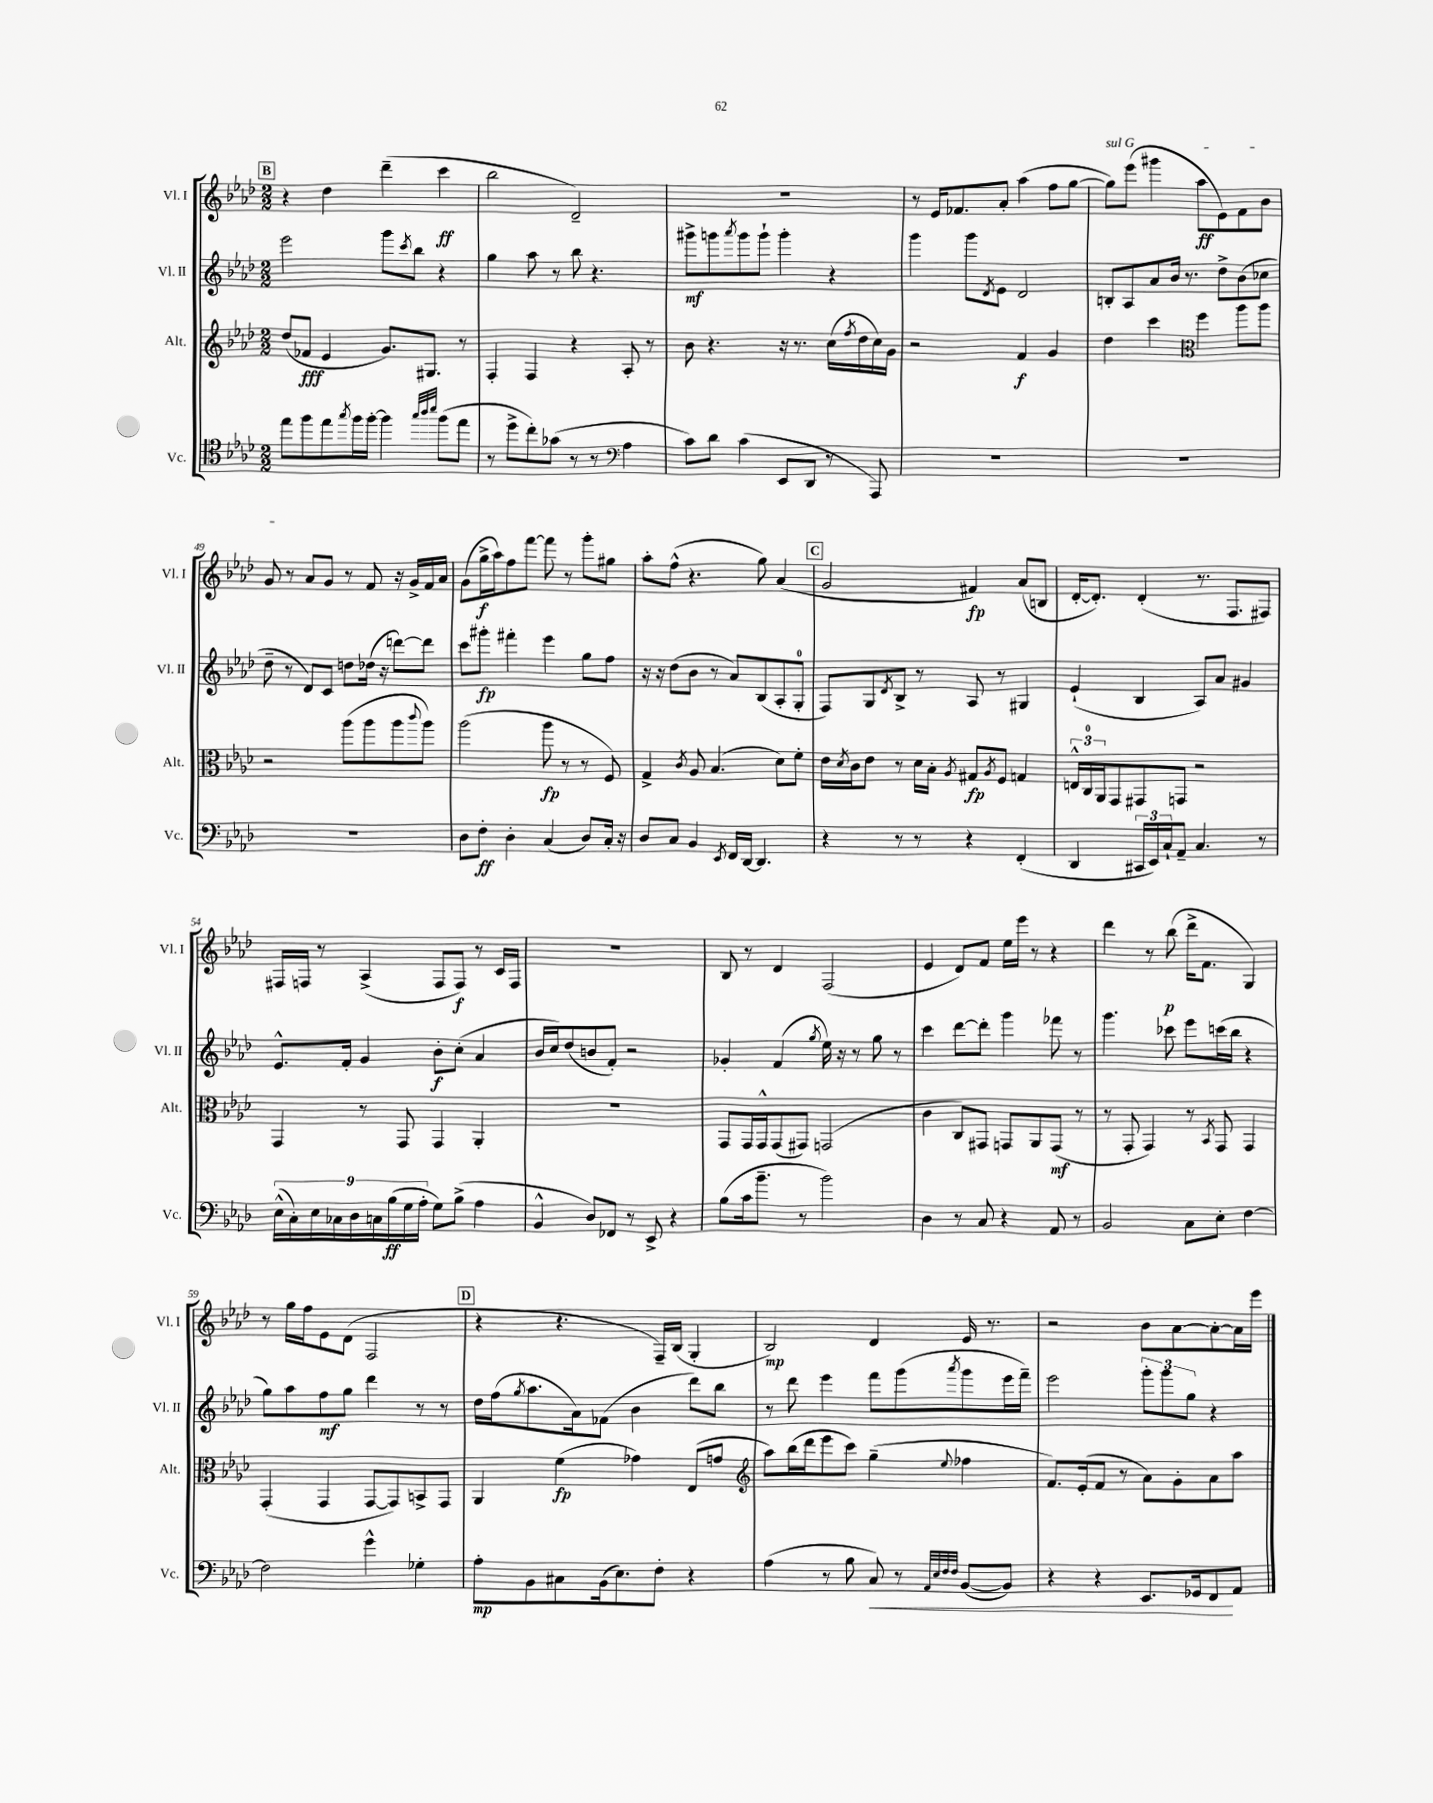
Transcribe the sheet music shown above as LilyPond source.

<<
\new StaffGroup <<
\new Staff = "s0" \with { instrumentName = "Vl. I" shortInstrumentName = "Vl. I" } {
    \clef treble \key aes \major \numericTimeSignature \time 2/2
    \mark \markup { \box "B" } r4 des''4 des'''4--( c'''4\ff |
    bes''2 des'2--) |
    R1 |
    r8 ees'16 fes'8. aes'8-. aes''4( f''8 g''8~ |
    \once \override TextSpanner.bound-details.left.text = \markup { \italic "sul G" } g''8\startTextSpan) ees'''8( gis'''4 aes''8\ff ees'8) f'8 bes'8 |
    g'8\stopTextSpan r8 aes'8 g'8 r8 f'8 r16 g'16-> f'16 aes'16 |
    g'8( g''16->\f aes''16) f''8 f'''8~ f'''8 r8 g'''8-. gis''8 |
    aes''8-. f''8-^( r4. g''8) aes'4( |
    \mark \markup { \box "C" } g'2 fis'4\fp) aes'8( b8 |
    des'16~-. des'8.-.) des'4-.( r8. f8. fis8) |
    fis16 f16 r8 aes4->( f8 f8\f) r8 c'16 f16 |
    R1 |
    bes8 r8 des'4 f2( |
    ees'4 des'8) f'8 ees''16 ees'''16 r8 r4 |
    des'''4 r8 bes''8\p( des'''16-> f'8. g4) |
    r8 g''16 f''16 ees'8 des'8( f2 |
    \mark \markup { \box "D" } r4 r4. f16--) bes16( g4-. |
    bes2\mp) des'4 ees'16 r8. |
    r2 bes'8 aes'8~ aes'8~-. aes'16 ees'''16 \bar "|." |
}
\new Staff = "s1" \with { instrumentName = "Vl. II" shortInstrumentName = "Vl. II" } {
    \clef treble \key aes \major \numericTimeSignature \time 2/2
    \mark \markup { \box "B" } ees'''2 g'''8 \acciaccatura { c'''8 } bes''8 r4 |
    g''4 aes''8 r8 bes''8 r4. |
    gis'''8->\mf g'''8 \acciaccatura { aes'''8 } g'''8 g'''8-! g'''4-. r4 |
    g'''4 g'''8 \acciaccatura { des'8 } ees'8 des'2 |
    b8-. aes8 aes'8 bes'16 r8. des''8-> bes'8( ces''8 |
    des''8-- r8 des'8) c'8 d''8 des''16( r16 d'''8~) d'''8 |
    c'''8 gis'''8-.\fp fis'''4-. ees'''4 g''8 f''8 |
    r16 r16 des''8( bes'8 r8 aes'8) bes8( aes8-. g8-0-. |
    \mark \markup { \box "C" } f8) g8 \acciaccatura { des'8 } bes8-> r8 aes8 r8 gis4 |
    ees'4-!( bes4 aes8) aes'8 gis'4 |
    ees'8.-^ f'16-. g'4 bes'8-.\f c''8-.( aes'4 |
    bes'16 c''16) des''8( b'8 f'8-.) r2 |
    ges'4-. f'4( \acciaccatura { g''8 } ees''16) r16 r8 g''8 r8 |
    c'''4 des'''8~ des'''8-. g'''4 fes'''8 r8 |
    g'''4. ces'''8 ees'''8 c'''16( bes''16 r4 |
    g''8) aes''8 f''8\mf g''8 des'''4 r8 r8 |
    \mark \markup { \box "D" } des''16 f''16( \acciaccatura { g''8 } aes''8. aes'16) fes'8( bes'4 des'''8) bes''8 |
    r8 des'''8 ees'''4 f'''8 g'''8( \acciaccatura { aes'''8 } g'''8 ees'''16 f'''16--) |
    ees'''2 \tuplet 3/2 { g'''8-. g'''8 g''8 } r4 \bar "|." |
}
\new Staff = "s2" \with { instrumentName = "Alt." shortInstrumentName = "Alt." } {
    \clef treble \key aes \major \numericTimeSignature \time 2/2
    \mark \markup { \box "B" } des''8( fes'8\fff ees'4 g'8.) gis8. r8 |
    f4-. f4 r4 aes8-. r8 |
    bes'8 r4. r16 r8. c''16( \acciaccatura { f''8 } des''16 c''16) g'16 |
    r2 f'4\f g'4 |
    des''4 c'''4 \clef alto f''4 aes''8 aes''8 |
    r2 aes''8( aes''8 aes''8 \appoggiatura { c'''8 } aes''8) |
    aes''2( aes''8\fp r8 r8 f8) |
    g4-> \acciaccatura { c'8 } aes8 bes4.( des'8) f'8-. |
    \mark \markup { \box "C" } ees'16 \acciaccatura { des'8 } c'16 ees'8 r8 des'16 bes16-. \acciaccatura { aes8 } gis8\fp \acciaccatura { aes8 } f8 g4 |
    \tuplet 3/2 { e16-^ c16-0 aes,16 } g,8 gis,8 g,8 r2 |
    g,4 r8 g,8 g,4 aes,4-. |
    R1 |
    g,8 g,16 g,16-^ g,8( gis,8) g,2( |
    c'4 c8) gis,8 g,8 aes,8 g,8\mf( r8 |
    r8 g,8-. g,4) r8 \acciaccatura { bes,8 } g,8 g,4 |
    g,4-.( g,4 g,8~ g,8) b,8-> g,8 |
    \mark \markup { \box "D" } aes,4 f'4\fp( ges'4) ees8( g'8 |
    \clef treble aes''8) bes''16( des'''16 ees'''8 c'''8) g''4--( \appoggiatura { ees''8 } fes''4 |
    f'8.) ees'16-.( f'8 r8 aes'8) g'8-. aes'8 aes''8 \bar "|." |
}
\new Staff = "s3" \with { instrumentName = "Vc." shortInstrumentName = "Vc." } {
    \clef tenor \key aes \major \numericTimeSignature \time 2/2
    \mark \markup { \box "B" } ees''8 f''8 ees''8 \acciaccatura { g''8 } f''16 f''16~-. f''4 \grace { g''32 aes''32 bes''32 } f''8( ees''8 |
    r8 des''8-> c''8-.) ges'8( r8 r8 \clef bass aes4 |
    c'8) des'8 c'4( ees,8 des,8 r8 aes,,8) |
    R1 |
    R1 |
    R1 |
    des8 f8-.\ff des4-. c4( des8) c16-. r16 |
    des8 c8 bes,4 \acciaccatura { ees,8 } f,16 des,16~ des,4. |
    \mark \markup { \box "C" } r4 r8 r8 r4 f,4-.( |
    des,4 \tuplet 3/2 { cis,16 ees,16) c16-! } aes,8-- c4. r8 |
    \tuplet 9/8 { ees16-^( c16-.) ees16 ces16 des16 c16 bes16\ff( g16 aes16-. } g8) bes8->( aes4 |
    bes,4-^ des8) fes,8 r8 ees,8-> r4 |
    bes8( c'16 bes'8.-- r8 bes'2) |
    des4 r8 c8 r4 aes,8 r8 |
    bes,2 c8 ees8-. f4~ |
    f2 g'4-^ ges4-. |
    \mark \markup { \box "D" } aes8-.\mp bes,8 cis8 bes,16( ees8.) f8-. r4 |
    aes4( r8 bes8 c8\<) r8 \grace { aes,32 ees32 f32 f32 } bes,8~( bes,8) |
    r4 r4 ees,8. ges,16 f,8\! aes,8 \bar "|." |
}
>>
>>
\layout { \context { \Score currentBarNumber = #44 } }
